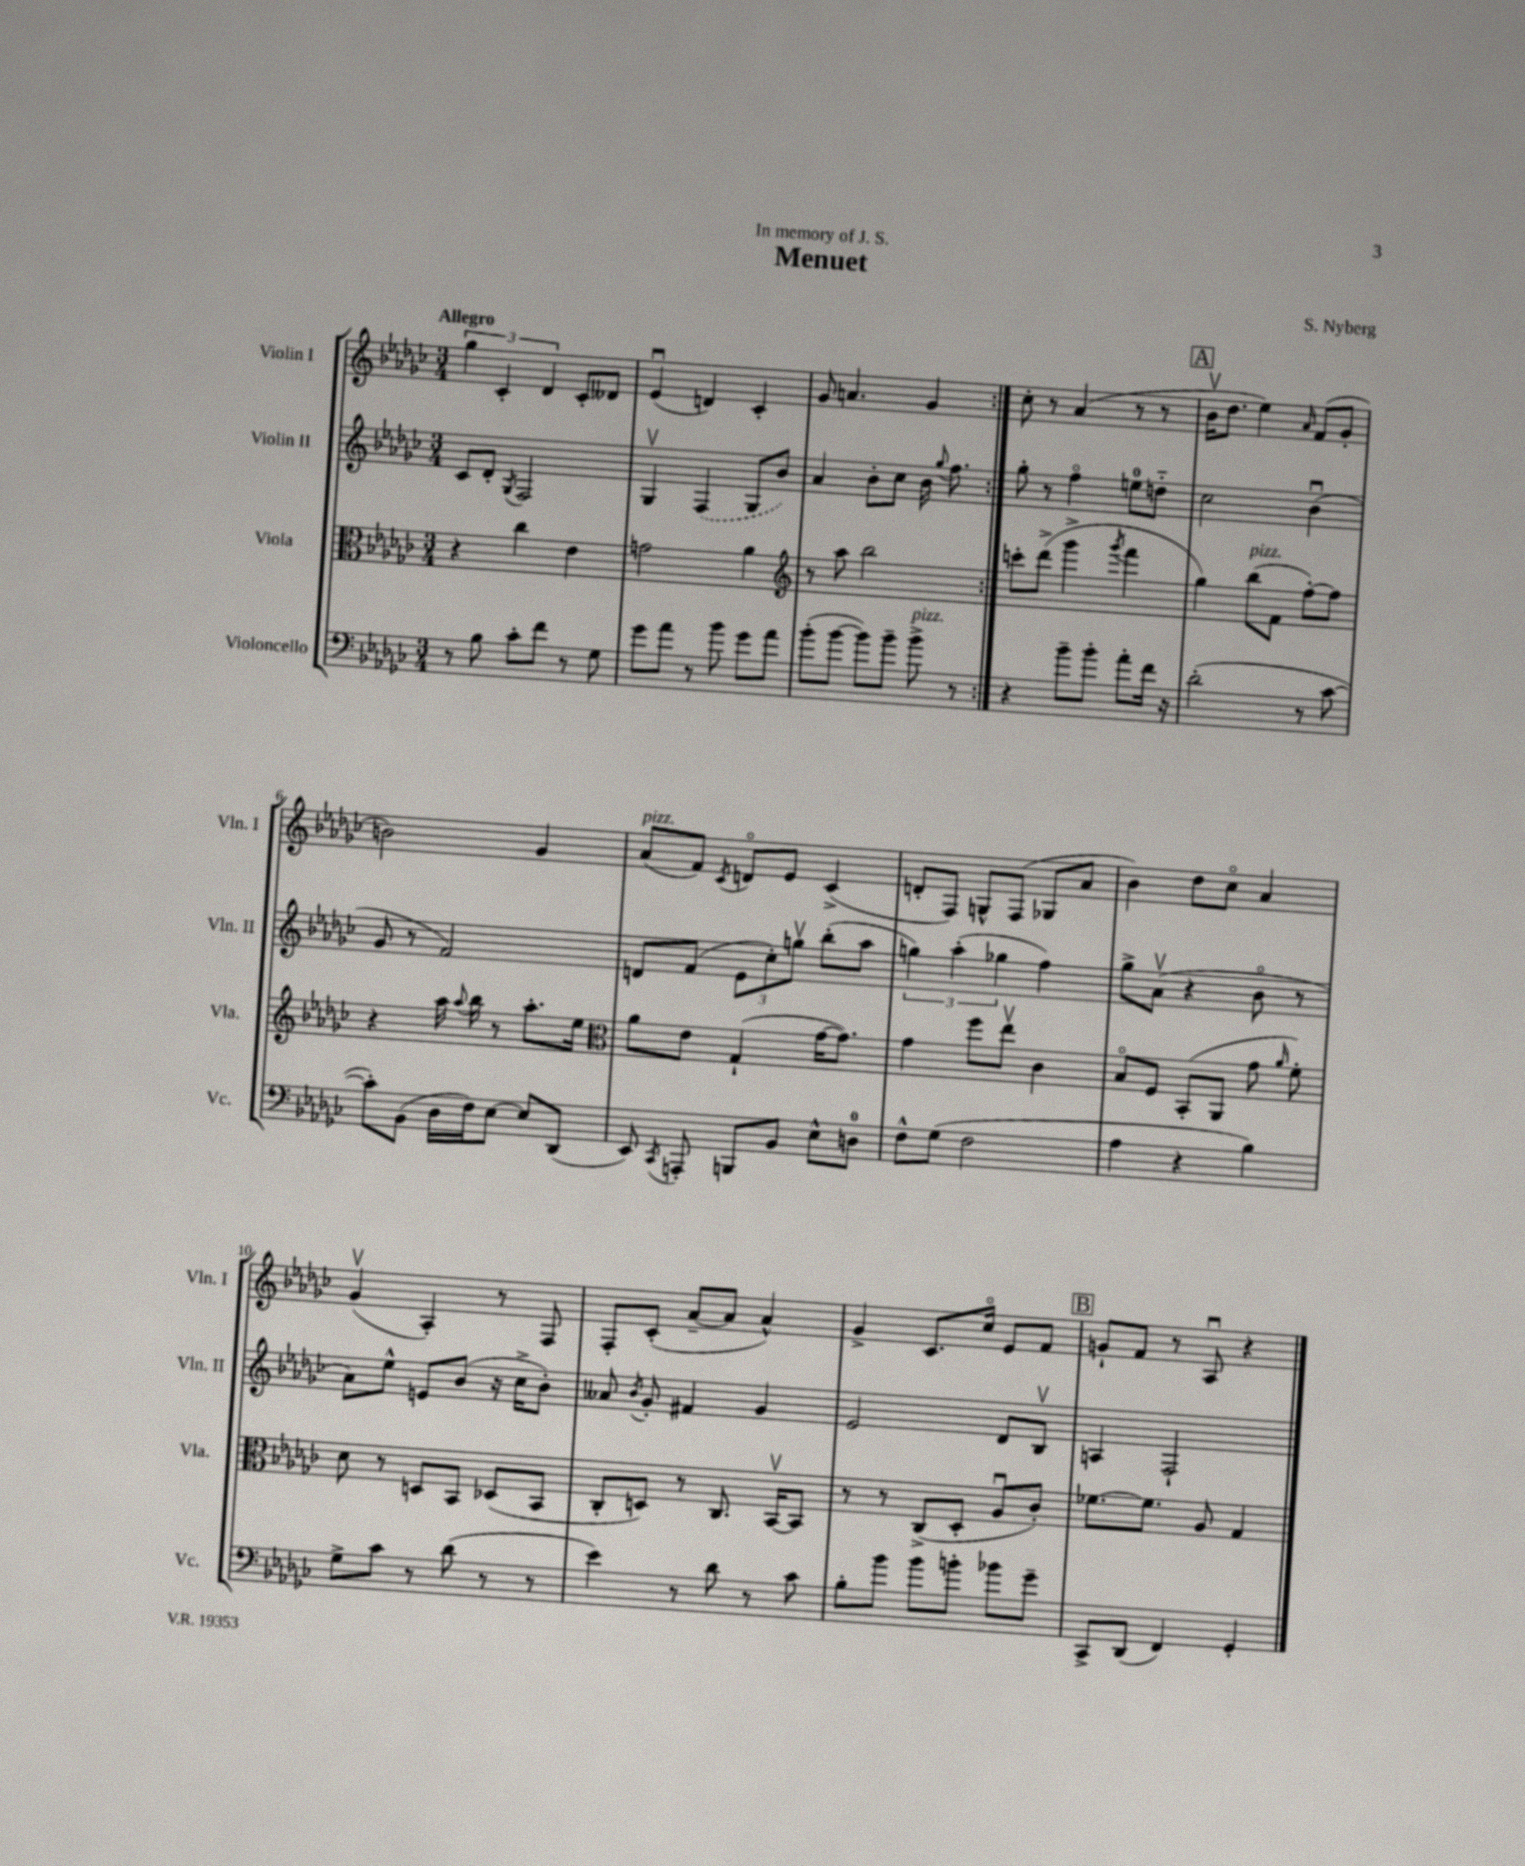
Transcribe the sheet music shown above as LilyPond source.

\header { title = "Menuet" composer = "S. Nyberg" dedication = "In memory of J. S." }
<<
\new StaffGroup <<
\new Staff = "s0" \with { instrumentName = "Violin I" shortInstrumentName = "Vln. I" } {
    \clef treble \key ges \major \numericTimeSignature \time 3/4 \tempo "Allegro"
    \autoBeamOff \repeat volta 2 { \tuplet 3/2 { ges''4 ces'4-. des'4 } ces'8[-. deses'8] |
    ees'4\downbow( d'4) ces'4-. |
    ges'8 a'4. ges'4 | }
    ces''8-. r8 aes'4( r8 r8 |
    \mark \markup { \box "A" } bes'16[\upbow des''8.] ees''4) \grace { aes'16 } f'8[( ges'8]-. |
    b'2) ges'4 |
    aes'8[^\markup { \italic "pizz." }( f'8]) \acciaccatura { ces'8 } d'8[\flageolet ees'8] ces'4->( |
    d'8[-. f8]) g8[-^ f8]( ges8[ aes'8] |
    bes'4) des''8[ ces''8]\flageolet aes'4 |
    ges'4\upbow( aes4-.) r8 f8 |
    f8[-. ces'8]-.( aes'8[~-- aes'8] aes'4-^) |
    ges'4-> ces'8.[ ces''16]\flageolet ees'8[ f'8] |
    \mark \markup { \box "B" } g'8[-! f'8] r8 aes8\downbow r4 \bar "|." |
}
\new Staff = "s1" \with { instrumentName = "Violin II" shortInstrumentName = "Vln. II" } {
    \clef treble \key ges \major \numericTimeSignature \time 3/4
    \autoBeamOff \repeat volta 2 { ces'8[ des'8]-. \acciaccatura { ges8 } f2 |
    ges4\upbow \once \slurDashed f4( ges8[ bes'8]) |
    aes'4 bes'8[-. ces''8] bes'16 \appoggiatura { ges''8 } f''8. | }
    ges''8-. r8 f''4\flageolet e''8[-0 d''8]-_ |
    \mark \markup { \box "A" } ces''2 bes'4\downbow( |
    ges'8 r8 f'2) |
    d'8[ f'8]( \tuplet 3/2 { ees'8[ ces''8-.) g''8]\upbow } bes''8[-.( aes''8] |
    \tuplet 3/2 { g''4) aes''4-.( ges''4 } f''4) |
    ges''8[-> aes'8]\upbow( r4 bes'8\flageolet r8 |
    aes'8[) ees''8]-^ e'8[ bes'8]( r16 ces''16[-> bes'8]-.) |
    aeses'8 \acciaccatura { bes'8 } ges'8-. fis'4 ges'4 |
    ees'2 des'8[ bes8]\upbow |
    \mark \markup { \box "B" } a4 f2-! \bar "|." |
}
\new Staff = "s2" \with { instrumentName = "Viola" shortInstrumentName = "Vla." } {
    \clef alto \key ges \major \numericTimeSignature \time 3/4
    \autoBeamOff \repeat volta 2 { r4 ces''4 ees'4 |
    g'2 aes'4 |
    \clef treble r8 aes''8 bes''2 | }
    c'''8[-. des'''8]->( ges'''4-> \acciaccatura { ges'''8 } f'''4 |
    \mark \markup { \box "A" } ges''4) bes''8[^\markup { \italic "pizz." }( f'8] f''8[~-.) f''8] |
    r4 aes''16 \appoggiatura { aes''8 } bes''16 r8 aes''8.[-. ees''16] |
    \clef alto aes'8[ ees'8] ges4-!( ges'16[~ ges'8.]) |
    ges'4 f''8[ ees''8]\upbow ces'4 |
    bes8[\flageolet f8] bes,8[-.( aes,8] ges'8 \grace { aes'16 } f'8-.) |
    des'8 r8 d8[ bes,8] des8[( bes,8] |
    ces8[-. d8]) r8 ces8. bes,16[~\upbow bes,8] |
    r8 r8 ces8[->( des8]-. aes8[\downbow ces'8]-.) |
    \mark \markup { \box "B" } fes'8.[~ fes'8.] aes8 ges4 \bar "|." |
}
\new Staff = "s3" \with { instrumentName = "Violoncello" shortInstrumentName = "Vc." } {
    \clef bass \key ges \major \numericTimeSignature \time 3/4
    \autoBeamOff \repeat volta 2 { r8 bes8 ces'8[-. f'8] r8 ges8 |
    ges'8[ aes'8] r8 bes'8 ges'8[ aes'8] |
    bes'8[-.( bes'8]~ bes'8[) bes'8]-- bes'8->^\markup { \italic "pizz." } r8 | }
    r4 bes'8[-- bes'8]-. aes'8[-. f'16] r16 |
    \mark \markup { \box "A" } des'2-.( r8 ces'8~ |
    ces'8[-.) bes,8]( des16[ f16) ees8]~ ees8[ des,8]( |
    ees,8) \acciaccatura { ces,8 } a,,8-. b,,8[ bes,8] ees8[-^ d8]-0 |
    f8[-^ ges8]( f2 |
    aes4 r4 bes4) |
    ges8[-> ces'8] r8 des'8( r8 r8 |
    ees'4) r8 des'8 r8 ces'8 |
    bes8[-. bes'8] bes'8[ b'8]-. bes'8[ ges'8]-- |
    \mark \markup { \box "B" } ces,8[-> des,8]( f,4) ges,4-. \bar "|." |
}
>>
>>
